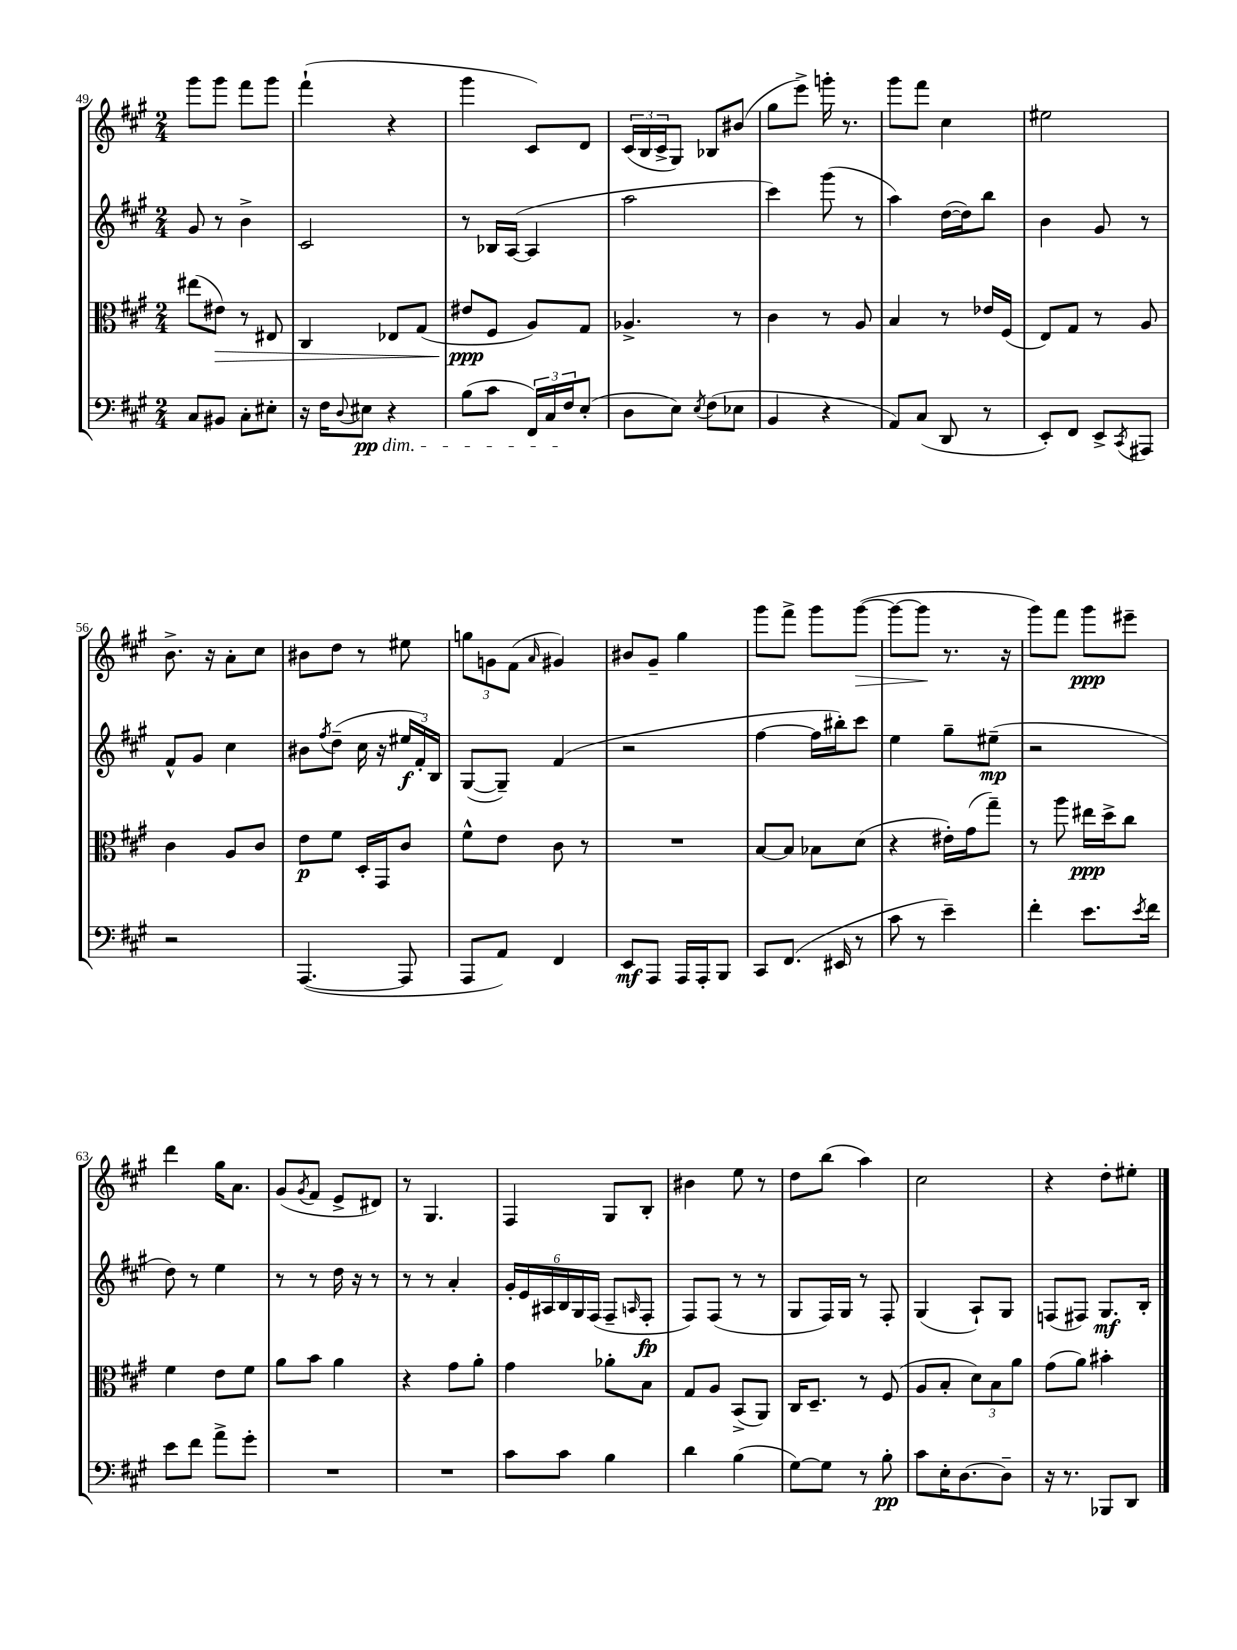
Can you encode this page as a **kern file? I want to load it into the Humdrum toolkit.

**kern	**dynam	**kern	**dynam	**kern	**dynam	**kern	**dynam
*part4	*part4	*part3	*part3	*part2	*part2	*part1	*part1
*staff4	*staff4	*staff3	*staff3	*staff2	*staff2	*staff1	*staff1
*clefF4	*	*clefC3	*	*clefG2	*	*clefG2	*
*k[f#c#g#]	*	*k[f#c#g#]	*	*k[f#c#g#]	*	*k[f#c#g#]	*
*M2/4	*	*M2/4	*	*M2/4	*	*M2/4	*
=49	=49	=49	=49	=49	=49	=49	=49
8C#/L	.	(8ee#X\L	.	8g#/	.	8ggg#\L	.
!	!	!	!LO:HP:b	!	!	!	!
8BB#X/J	.	8e#X\J)	>	8r	.	8ggg#\J	.
8C#'\L	.	8r	.	4b^\	.	8fff#\L	.
8E#X'\J	.	8E#X/	.	.	.	8ggg#\J	.
=50	=50	=50	=50	=50	=50	=50	=50
16r	.	4C#/	.	2c#/	.	(4fff#`\	.
16F#\KL	.	.	.	.	.	.	.
8qqD/	.	.	.	.	.	.	.
!LO:TX:b:i:t=dim.	!	!	!	!	!	!	!
8E#X\J	pp	.	.	.	.	.	.
4r	.	8E-X/L	.	.	.	4r	.
.	.	(8G#/J	.	.	.	.	.
=51	=51	=51	=51	=51	=51	=51	=51
(8B\L	.	8e#X/L	ppp	8r	.	4ggg#\	.
8c#\J	.	8F#/J	]	16B-X/LL	.	.	.
.	.	.	.	([16A/JJ	.	.	.
24FF#/LL)	.	8A/L)	.	4A/]	.	8c#/L)	.
24C#/	.	.	.	.	.	.	.
24F#/J	.	.	.	.	.	.	.
(8E'/J	.	8G#/J	.	.	.	8d/J	.
=52	=52	=52	=52	=52	=52	=52	=52
8D\L	.	4.A-X^/	.	2aa\	.	(24c#/LL	.
.	.	.	.	.	.	24B/	.
.	.	.	.	.	.	24c#^/J	.
8E\J)	.	.	.	.	.	8G#/J)	.
8qE/	.	.	.	.	.	.	.
(8F#\L	.	.	.	.	.	8B-X/L	.
8E-X\J	.	8r	.	.	.	(8b#X/J	.
=53	=53	=53	=53	=53	=53	=53	=53
4BB/	.	4c#\	.	4ccc#\)	.	8gg#\L	.
.	.	.	.	.	.	8eee^\J)	.
4r	.	8r	.	(8ggg#\	.	16gggn'\	.
.	.	.	.	.	.	8.r	.
.	.	8A/	.	8r	.	.	.
=54	=54	=54	=54	=54	=54	=54	=54
8AA/L)	.	4B/	.	4aa\)	.	8ggg#\L	.
(8C#/J	.	.	.	.	.	8fff#\J	.
8DD/	.	8r	.	([16dd\LL	.	4cc#\	.
.	.	.	.	16dd\J])	.	.	.
8r	.	16e-X/LL	.	8bb\J	.	.	.
.	.	(16F#/JJ	.	.	.	.	.
=55	=55	=55	=55	=55	=55	=55	=55
8EE'/L)	.	8E/L)	.	4b\	.	2ee#X\	.
8FF#/J	.	8G#/J	.	.	.	.	.
8EE^/L	.	8r	.	8g#/	.	.	.
8qCC#/	.	.	.	.	.	.	.
8AAA#X/J	.	8A/	.	8r	.	.	.
!!LO:LB:g=z
=56	=56	=56	=56	=56	=56	=56	=56
2r	.	4c#\	.	8f#^^/L	.	8.b^\	.
.	.	.	.	8g#/J	.	.	.
.	.	.	.	.	.	16r	.
.	.	8A/L	.	4cc#\	.	8a'\L	.
.	.	8c#/J	.	.	.	8cc#\J	.
=57	=57	=57	=57	=57	=57	=57	=57
([4.AAA/	.	8e\L	p	8b#X\L	.	8b#X\L	.
.	.	.	.	8qff#/	.	.	.
.	.	8f#\J	.	(8dd~\J	.	8dd\J	.
.	.	16D'/LL	.	16cc#\	.	8r	.
.	.	16GG#/J	.	16r	.	.	.
8AAA/]	.	8c#/J	.	24ee#X/LL	f	8ee#X\	.
.	.	.	.	24f#'/)	.	.	.
.	.	.	.	24B/JJ	.	.	.
=58	=58	=58	=58	=58	=58	=58	=58
8AAA/L	.	8f#^^\L	.	([8G#/L	.	12ggn\L	.
.	.	.	.	.	.	12gn\	.
8AA/J)	.	8e\J	.	8G#~/J])	.	.	.
.	.	.	.	.	.	(12f#\J	.
.	.	.	.	.	.	16qqa/	.
4FF#/	.	8c#\	.	(4f#/	.	4g#X/)	.
.	.	8r	.	.	.	.	.
=59	=59	=59	=59	=59	=59	=59	=59
8EE/L	mf	2r	.	2r	.	8b#X/L	.
8AAA/J	.	.	.	.	.	8g#~/J	.
16AAA/LL	.	.	.	.	.	4gg#\	.
16AAA'/J	.	.	.	.	.	.	.
8BBB/J	.	.	.	.	.	.	.
=60	=60	=60	=60	=60	=60	=60	=60
8CC#/L	.	[8B/L	.	[4ff#\	.	8ggg#\L	.
(8.FF#/J	.	8B/J]	.	.	.	8fff#^\J	.
.	.	8B-X\L	.	16ff#\LL]	.	8ggg#\L	.
16EE#X/	.	.	.	16bb#X'\J)	.	.	.
!	!	!	!	!	!	!	!LO:HP:b
8r	.	(8d\J	.	8ccc#\J	.	([8ggg#\J	>
=61	=61	=61	=61	=61	=61	=61	=61
8c#\	.	4r	.	4ee\	.	8ggg#\L_	.
8r	.	.	.	.	.	8ggg#\J]	.
4e~\)	.	16e#X'\LL)	.	8gg#~\L	.	8.r	]
.	.	(16g#\J	.	.	.	.	.
.	.	8gg#~\J)	.	(8ee#X~\J	mp	.	.
.	.	.	.	.	.	16r	.
=62	=62	=62	=62	=62	=62	=62	=62
4f#'\	.	8r	.	2r	.	8ggg#\L)	.
.	.	8aa\	.	.	.	8fff#\J	.
8.e\L	.	16ee#X\LL	ppp	.	.	8ggg#\L	ppp
.	.	16dd^\J	.	.	.	.	.
.	.	8cc#\J	.	.	.	8eee#X~\J	.
8qe/	.	.	.	.	.	.	.
16f#\Jk	.	.	.	.	.	.	.
!!LO:LB:g=z
=63	=63	=63	=63	=63	=63	=63	=63
8e\L	.	4f#\	.	8dd\)	.	4ddd\	.
8f#\J	.	.	.	8r	.	.	.
8a^\L	.	8e\L	.	4ee\	.	16gg#\KL	.
.	.	.	.	.	.	8.a\J	.
8g#'\J	.	8f#\J	.	.	.	.	.
=64	=64	=64	=64	=64	=64	=64	=64
2r	.	8a\L	.	8r	.	(8g#/L	.
.	.	.	.	.	.	8qg#/	.
.	.	8b\J	.	8r	.	8f#/J	.
.	.	4a\	.	16dd\	.	8e^/L	.
.	.	.	.	16r	.	.	.
.	.	.	.	8r	.	8d#X/J)	.
=65	=65	=65	=65	=65	=65	=65	=65
2r	.	4r	.	8r	.	8r	.
.	.	.	.	8r	.	4.G#/	.
.	.	8g#\L	.	4a'/	.	.	.
.	.	8a'\J	.	.	.	.	.
=66	=66	=66	=66	=66	=66	=66	=66
8c#\L	.	4g#\	.	24g#'/LL	.	4F#/	.
.	.	.	.	24e/	.	.	.
.	.	.	.	24A#X/	.	.	.
8c#\J	.	.	.	24B/	.	.	.
.	.	.	.	24G#/	.	.	.
.	.	.	.	(24F#/JJ	.	.	.
4B\	.	8a-X'\L	.	8F#~/L	.	8G#/L	.
.	.	.	.	16qqAn/	.	.	.
.	.	8B\J	.	8F#'/J	fp	8B'/J	.
=67	=67	=67	=67	=67	=67	=67	=67
4d\	.	8G#/L	.	8F#/L)	.	4b#X\	.
.	.	8A/J	.	(8F#/J	.	.	.
(4B\	.	(8BB^/L	.	8r	.	8ee\	.
.	.	8AA/J)	.	8r	.	8r	.
=68	=68	=68	=68	=68	=68	=68	=68
[8G#\L)	.	16C#/KL	.	8G#/L	.	8dd\L	.
.	.	8.D~/J	.	.	.	.	.
8G#\J]	.	.	.	16F#/L)	.	(8bb\J	.
.	.	.	.	16G#/JJ	.	.	.
8r	.	8r	.	8r	.	4aa\)	.
8B'\	pp	(8F#/	.	8F#'/	.	.	.
=69	=69	=69	=69	=69	=69	=69	=69
8c#\L	.	8A/L	.	(4G#/	.	2cc#\	.
16E'\K	.	8B'/J	.	.	.	.	.
[8.D\	.	.	.	.	.	.	.
.	.	12d\L)	.	8A`/L)	.	.	.
.	.	12B\	.	.	.	.	.
8D~\J]	.	.	.	8G#/J	.	.	.
.	.	12a\J	.	.	.	.	.
=70	=70	=70	=70	=70	=70	=70	=70
16r	.	(8g#\L	.	(8Fn/L	.	4r	.
8.r	.	.	.	.	.	.	.
.	.	8a\J)	.	8F#X/J)	.	.	.
8BBB-X/L	.	4b#X'\	.	8.G#/L	mf	8dd'\L	.
8DD/J	.	.	.	.	.	8ee#X'\J	.
.	.	.	.	16B'/Jk	.	.	.
==	==	==	==	==	==	==	==
*-	*-	*-	*-	*-	*-	*-	*-
